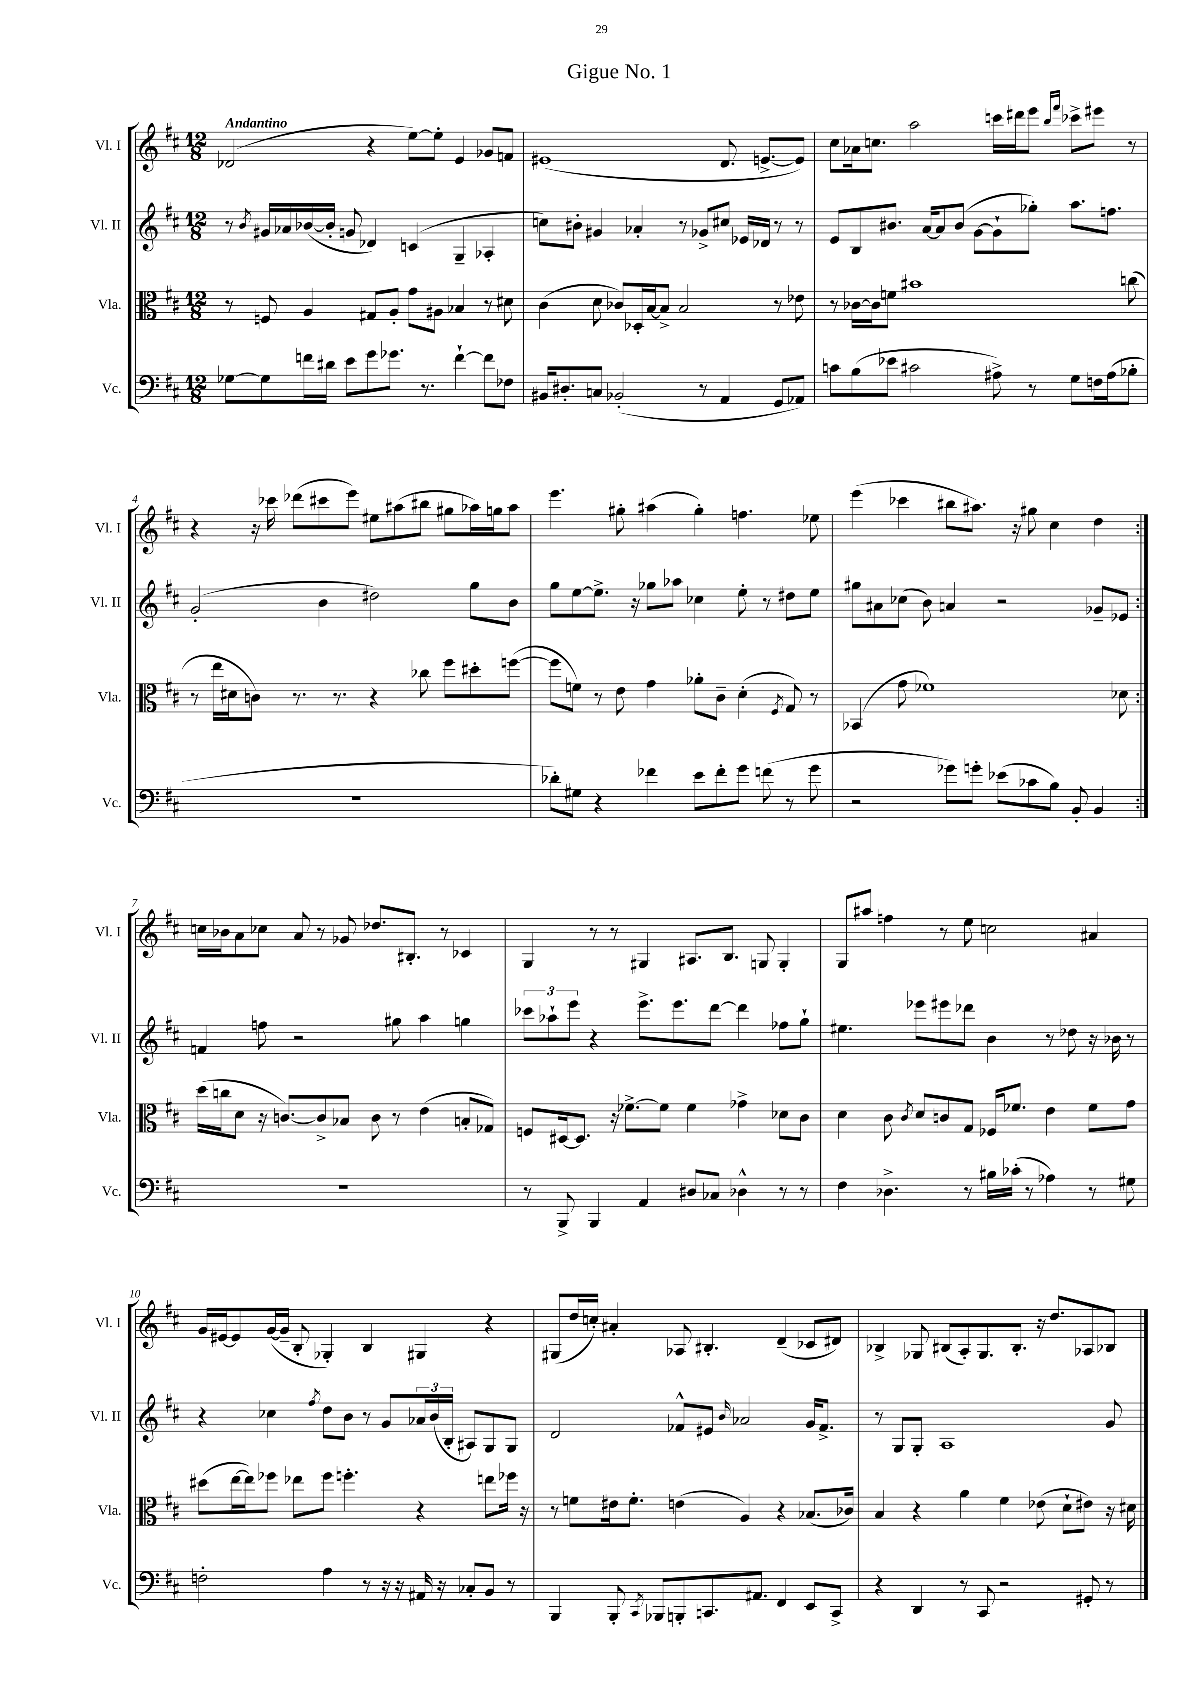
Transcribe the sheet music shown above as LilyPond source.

\header { title = "Gigue No. 1" }
<<
\new StaffGroup <<
\new Staff = "s0" \with { instrumentName = "Vl. I" shortInstrumentName = "Vl. I" } {
    \clef treble \key d \major \numericTimeSignature \time 12/8 \tempo "Andantino"
    \repeat volta 2 { des'2( r4 e''8~) e''8-. e'4 ges'8 f'8 |
    eis'1( d'8. e'8.~-> e'8) |
    cis''8 aes'16 c''8. a''2 c'''16 dis'''16 e'''8 \grace { b''16 fis'''16 } ces'''8-> eis'''8 r8 |
    r4 r16 ces'''16 des'''8( cis'''8 e'''8) eis''8 ais''8( bis''8 gis''8 aes''16) g''16 aes''8 |
    e'''4. gis''8-. ais''4( gis''4-.) f''4. ees''8 |
    e'''4( ces'''4 bis''8 ais''8.) r16 gis''8 cis''4 d''4 | }
    c''16 bes'16 a'8 ces''8 a'8 r8 ges'8 des''8. bis8.-. r8 ces'4 |
    g4 r8 r8 gis4 ais8. b8. g8 g4-. |
    g8 ais''8 f''4 r8 e''8 c''2 ais'4 |
    g'16 eis'16~ eis'8 g'16~( g'16-- b8-. ges4-.) b4 gis4 r4 |
    gis8( d''16 c''16-.) ais'4-. aes8 bis4.-. d'4--( ces'8 dis'8) |
    bes4-> ges8 bis8( a8-.) ges8. bis8.-. r16 d''8. aes8 bes8 \bar "|." |
}
\new Staff = "s1" \with { instrumentName = "Vl. II" shortInstrumentName = "Vl. II" } {
    \clef treble \key d \major \numericTimeSignature \time 12/8
    \repeat volta 2 { r8 \acciaccatura { b'8 } gis'16 aes'16 bes'16~( bes'16-. g'8 des'4) c'4( g4-- aes4-. |
    c''8) bis'8-. gis'4 aes'4-. r8 ges'8-> cis''8 ees'16 des'16 r8 r8 |
    e'8 b8 bis'8. a'16~ a'8 bis'8( g'8~ g'8-! ges''8-.) a''8. f''8. |
    g'2-.( b'4 dis''2) g''8 b'8 |
    g''8 e''8~ e''8.-> r16 ges''8 aes''8 ces''4 e''8-. r8 dis''8 e''8 |
    gis''8 ais'8 ces''8( b'8) a'4 r2 ges'8-- ees'8 | }
    f'4 f''8 r2 gis''8 a''4 g''4 |
    \tuplet 3/2 { ces'''8 aes''8-! e'''8 } r4 e'''8.-> e'''8. d'''8~ d'''4 fes''8 g''8-! |
    eis''4. ees'''8 eis'''8 des'''8 b'4 r8 des''8 r16 bes'16 r8 |
    r4 ces''4 \acciaccatura { fis''8 } d''8 b'8 r8 g'8 \tuplet 3/2 { aes'16 b'16( b16-. } ais8) g8 g8 |
    d'2 fes'8-^ eis'8 \grace { b'16 } aes'2 g'16 fes'8.-> |
    r8 g8 g8-. a1 g'8 \bar "|." |
}
\new Staff = "s2" \with { instrumentName = "Vla." shortInstrumentName = "Vla." } {
    \clef alto \key d \major \numericTimeSignature \time 12/8
    \repeat volta 2 { r8 f8 a4 gis8 a8-. g'8 ais8 bes4 r8 dis'8 |
    cis'4( d'8 ces'8) des16-. b16~ b8-> b2 r8 ees'8 |
    r8 ces'16~ ces'16 f'8 bis'1 c''8( |
    r8 e''16 dis'16 c'8) r8. r8. r4 ces''8 fis''8 dis''8-. f''8~( |
    f''8 f'8) r8 e'8 g'4 aes'8-. cis'8-- d'4-.( \acciaccatura { fis8 } g8) r8 |
    bes,4( g'8 fes'1) des'8 | }
    d''16( c''16 d'8 r16 c'8.~) c'8-> bes8 c'8 r8 e'4( b8-. ges8) |
    f8 dis16~ dis8. r16 fes'8.~-> fes'8 fes'4 ges'4-> des'8 cis'8 |
    d'4 cis'8 \acciaccatura { cis'8 } d'8 c'8 g8 fes16 fes'8. e'4 fes'8 g'8 |
    dis''8( e''16~ e''16) fes''8 ees''8 fes''8 f''4.-. r4 e''8 fes''16 r16 |
    r8 f'8 eis'16 f'8.-. e'4( a4) r4 bes8.( ces'16) |
    b4 r4 a'4 fis'4 ees'8( d'8-! eis'8) r16 dis'16 \bar "|." |
}
\new Staff = "s3" \with { instrumentName = "Vc." shortInstrumentName = "Vc." } {
    \clef bass \key d \major \numericTimeSignature \time 12/8
    \repeat volta 2 { ges8~ ges8 f'16 dis'16 e'8 g'8 ges'8. r8. f'4~-! f'8 fes8 |
    bis,16 dis8.-. c8 bes,2-.( r8 a,4 g,8 aes,8) |
    c'8 b8( ees'8 cis'2 ais8->) r8 g8 f16 ais16( bes8-. |
    R1. |
    des'8-.) gis8 r4 fes'4 e'8 fes'8-. g'8 f'8( r8 g'8 |
    r2 ges'8) g'8-. ees'8( ces'8 b8) b,8-. b,4 | }
    R1. |
    r8 b,,8-> b,,4 a,4 dis8 ces8 des4-^ r8 r8 |
    fis4 des4.-> r8 bis16 ces'16-.( r8 aes4) r8 gis8 |
    f2-. a4 r8 r16 r16 ais,16 r16 ces8-. b,8 r8 |
    b,,4 b,,8-. \acciaccatura { cis,8 } bes,,8 b,,8-. c,8. ais,8. fis,4 e,8 c,8-> |
    r4 d,4 r8 cis,8 r2 gis,8-. r8 \bar "|." |
}
>>
>>
